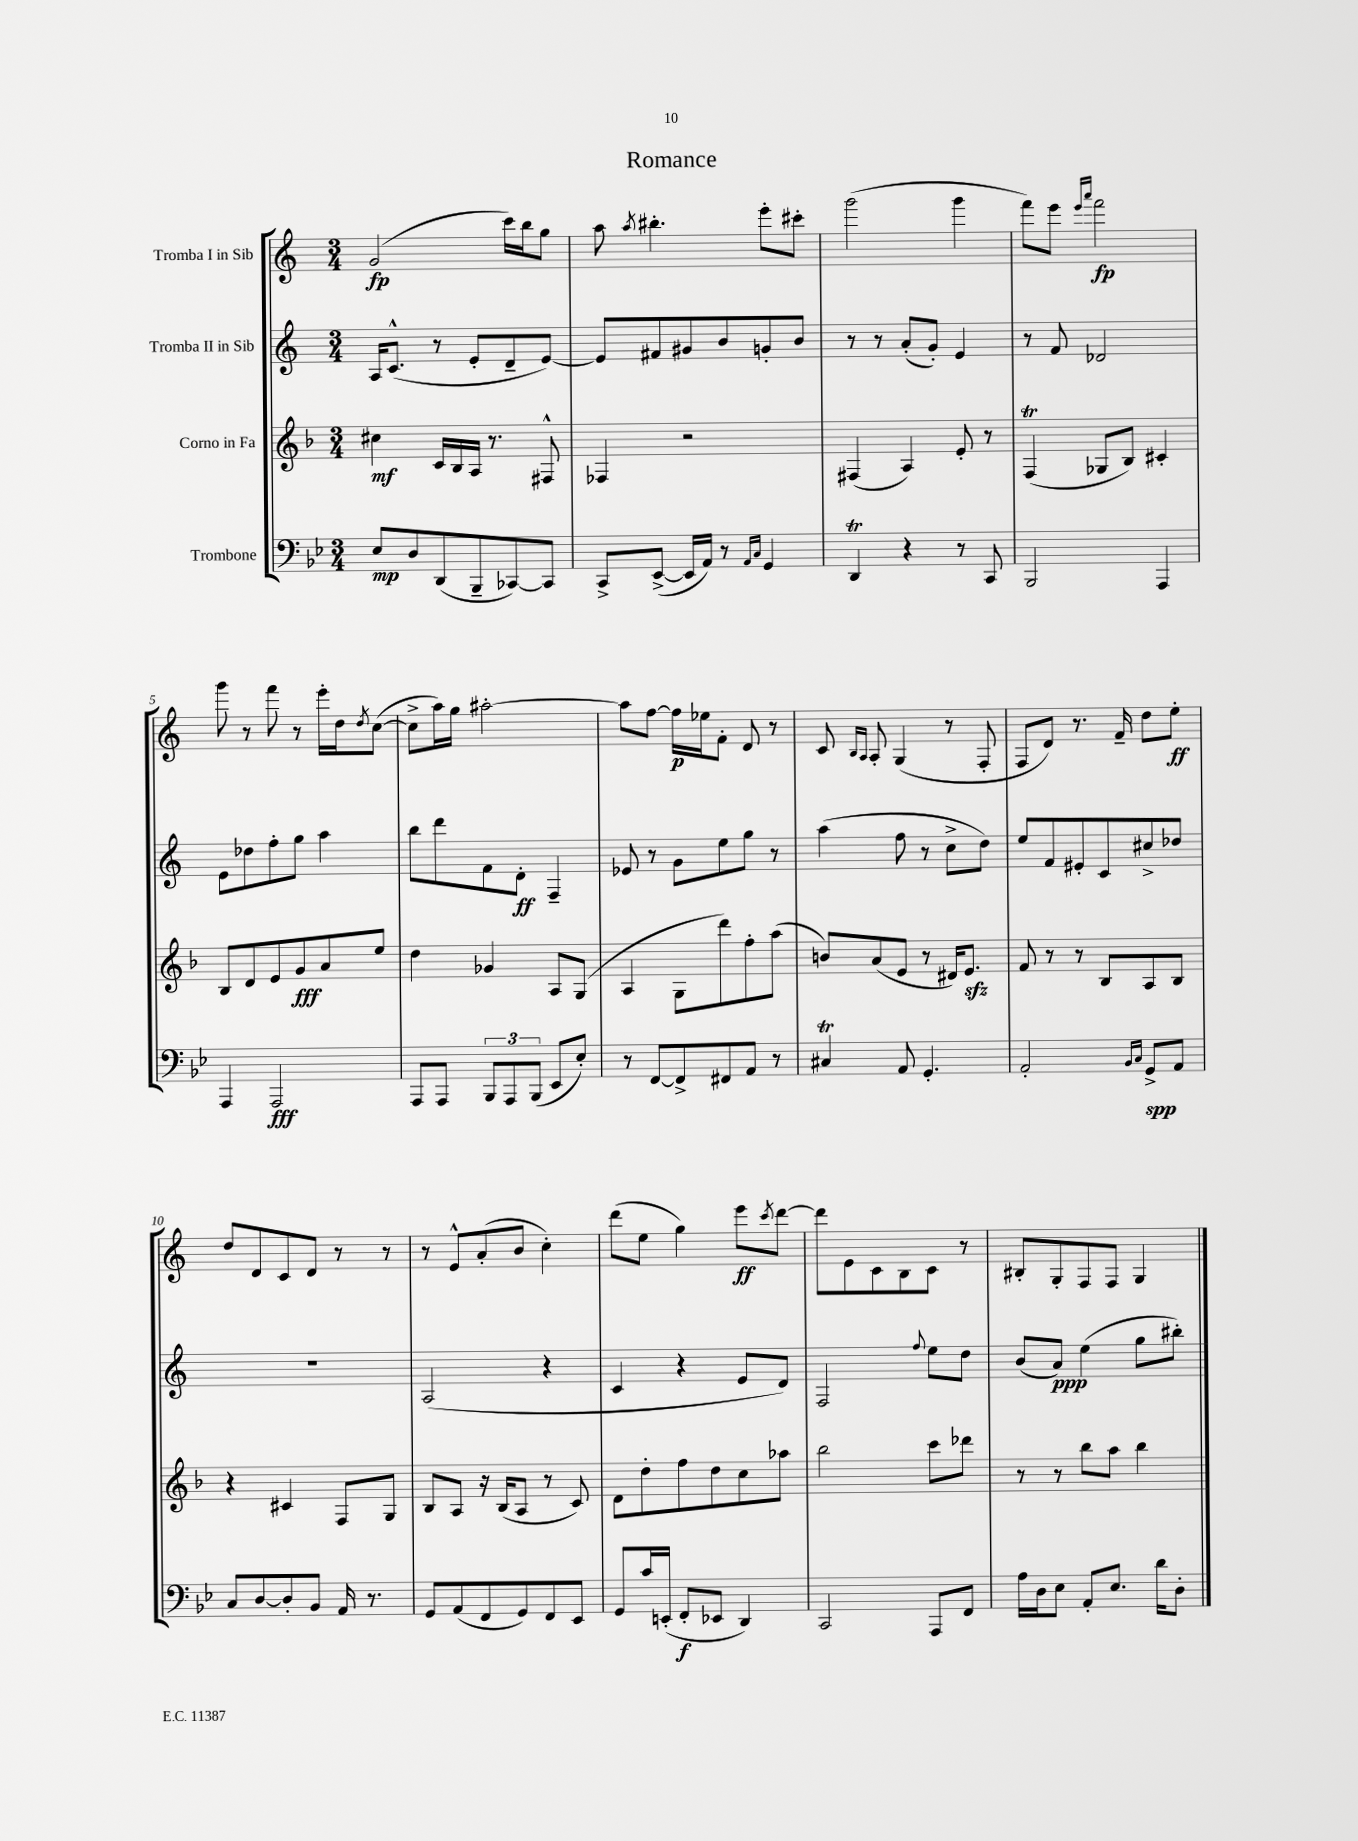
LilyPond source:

\header { title = "Romance" }
<<
\new StaffGroup <<
\new Staff = "s0" \with { instrumentName = "Tromba I in Sib" } {
    \clef treble \key c \major \numericTimeSignature \time 3/4
    g'2\fp( c'''16) b''16 g''8 |
    a''8 \acciaccatura { a''8 } bis''4.-. e'''8-. cis'''8-. |
    g'''2( g'''4 |
    f'''8) e'''8 \grace { e'''16 a'''16 } f'''2\fp |
    g'''8 r8 f'''8 r8 e'''16-. d''16 \acciaccatura { d''8 } c''8~( |
    c''8-> a''16) g''16 ais''2~-. |
    ais''8 f''8~ f''16\p ees''16 f'8-. d'8 r8 |
    c'8 \grace { b16 a16 } a8-. g4( r8 f8-. |
    f8 d'8) r8. f'16-- d''8 e''8-.\ff |
    d''8 d'8 c'8 d'8 r8 r8 |
    r8 e'8-^ a'8-.( b'8 c''4-.) |
    d'''8( e''8 g''4) e'''8\ff \acciaccatura { c'''8 } d'''8~ |
    d'''8 e'8 c'8 b8 c'8 r8 |
    bis8-. g8-. f8 f8 g4 \bar "|." |
}
\new Staff = "s1" \with { instrumentName = "Tromba II in Sib" } {
    \clef treble \key c \major \numericTimeSignature \time 3/4
    a16 c'8.-^( r8 e'8-. d'8-- e'8~) |
    e'8 fis'8 gis'8 b'8 g'8-. b'8 |
    r8 r8 a'8-.( g'8-.) e'4 |
    r8 f'8 des'2 |
    e'8 des''8 f''8-. g''8 a''4 |
    b''8 d'''8 f'8 d'8-.\ff f4-- |
    ees'8 r8 g'8 e''8 g''8 r8 |
    a''4( f''8 r8 c''8-> d''8) |
    e''8 f'8 eis'8-. c'8 cis''8-> des''8 |
    R2. |
    a2( r4 |
    c'4 r4 e'8 d'8) |
    f2 \appoggiatura { f''8 } e''8 d''8 |
    b'8( a'8\ppp) e''4( g''8 bis''8-.) \bar "|." |
}
\new Staff = "s2" \with { instrumentName = "Corno in Fa" } {
    \clef treble \key f \major \numericTimeSignature \time 3/4
    cis''4\mf c'16 bes16 a16 r8. fis8-^ |
    fes4 r2 |
    fis4( a4) e'8-. r8 |
    f4\trill( ges8 bes8) cis'4-. |
    bes8 d'8 e'8 g'8\fff a'8 e''8 |
    d''4 ges'4 a8 g8( |
    a4 g8 d'''8) f''8-. a''8( |
    b'8) a'8( e'8 r8 dis'16) e'8.\sfz |
    f'8 r8 r8 bes8 a8 bes8 |
    r4 cis'4 f8 g8 |
    bes8 a8 r16 bes16( a8 r8 c'8) |
    d'8 d''8-. f''8 d''8 c''8 aes''8 |
    bes''2 c'''8 des'''8 |
    r8 r8 bes''8 a''8 bes''4 \bar "|." |
}
\new Staff = "s3" \with { instrumentName = "Trombone" } {
    \clef bass \key bes \major \numericTimeSignature \time 3/4
    ees8\mp d8 d,8( bes,,8-- ces,8~) ces,8 |
    c,8-> ees,8~->( ees,16 a,16) r8 \grace { a,16 c16 } g,4 |
    d,4\trill r4 r8 c,8 |
    bes,,2 a,,4 |
    a,,4 a,,2\fff |
    a,,8 a,,8 \tuplet 3/2 { bes,,8 a,,8 bes,,8( } ees,8 ees8-.) |
    r8 f,8~ f,8-> fis,8 a,8 r8 |
    cis4\trill a,8 g,4.-. |
    a,2-. \grace { bes,16 c16 } g,8->\spp a,8 |
    c8 d8~ d8-. bes,8 a,16 r8. |
    g,8 a,8( f,8 g,8) f,8 ees,8 |
    g,8 c'16 e,16-.( f,8-.\f ees,8 d,4) |
    c,2 a,,8 f,8 |
    a16 d16 ees8 a,8-. ees8. d'16 d8-. \bar "|." |
}
>>
>>
